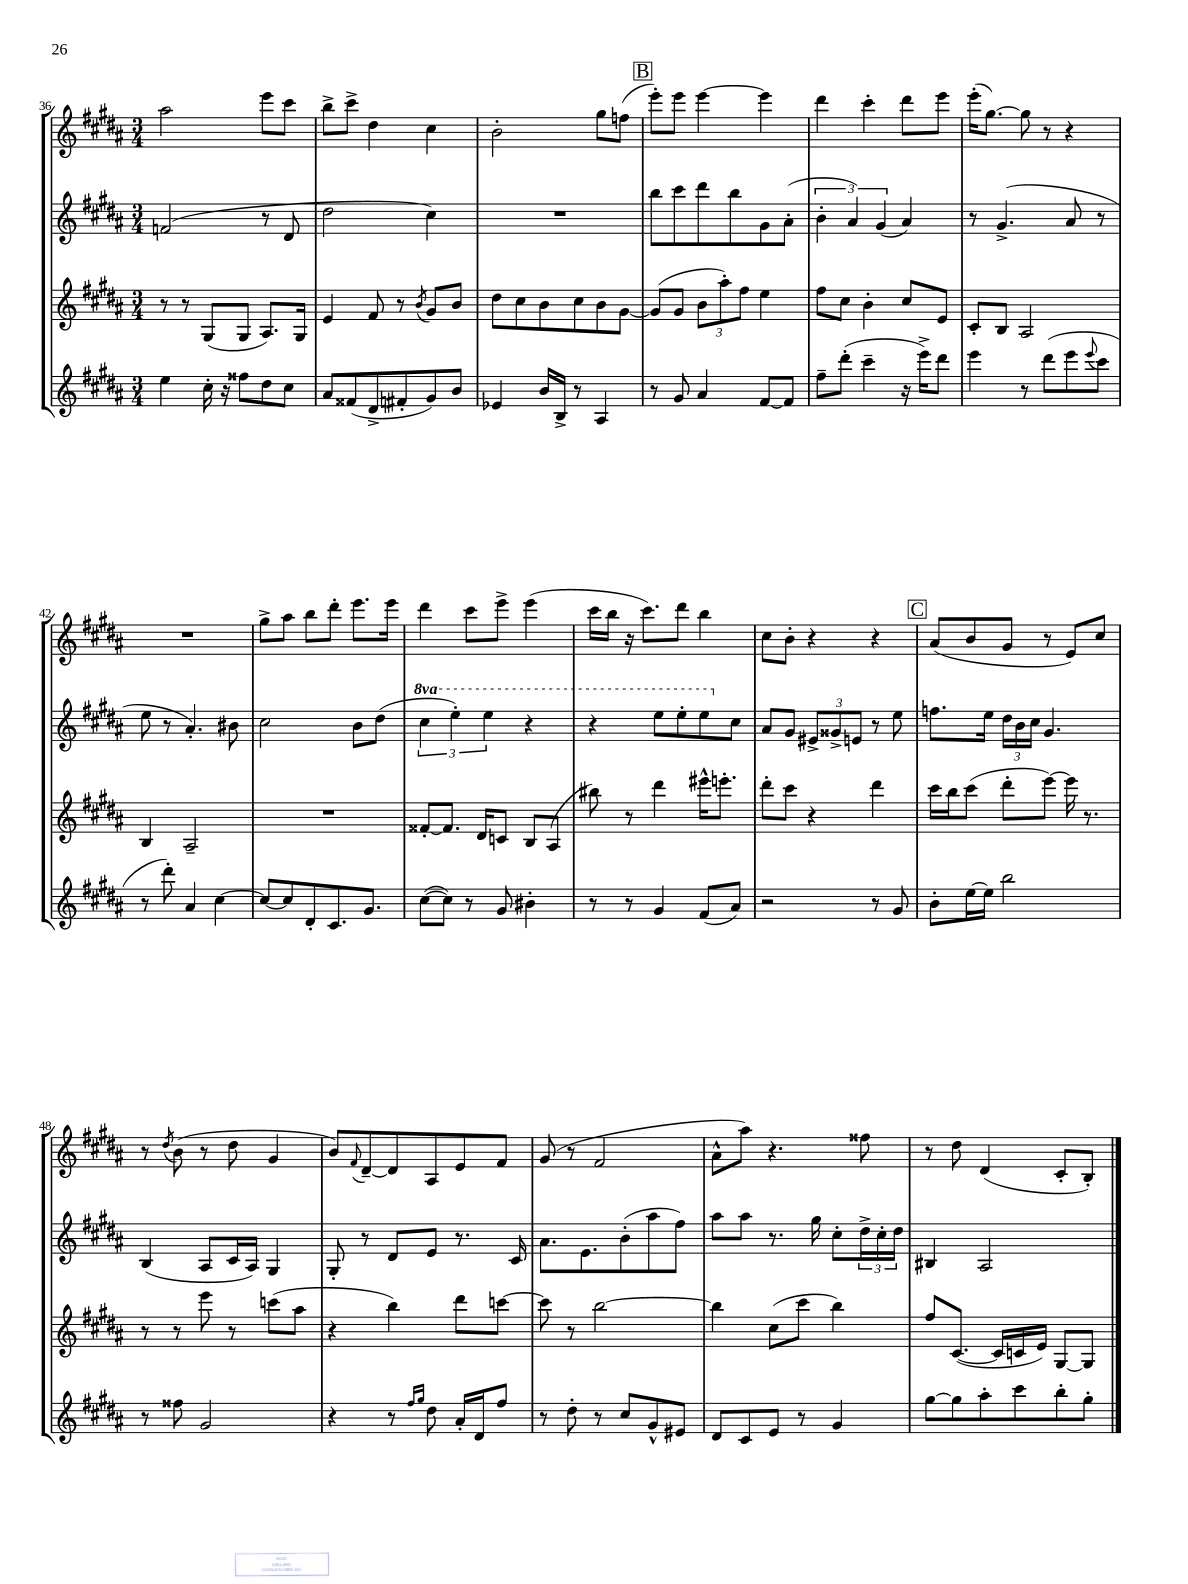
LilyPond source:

<<
\new StaffGroup <<
\new Staff = "s0" {
    \clef treble \key b \major \numericTimeSignature \time 3/4
    ais''2 e'''8 cis'''8 |
    b''8-> cis'''8-> dis''4 cis''4 |
    b'2-. gis''8 f''8( |
    \mark \markup { \box "B" } e'''8-.) e'''8 e'''4~ e'''4 |
    dis'''4 cis'''4-. dis'''8 e'''8 |
    e'''16-.( gis''8.~) gis''8 r8 r4 |
    R2. |
    gis''8-> ais''8 b''8 dis'''8-. e'''8. e'''16 |
    dis'''4 cis'''8 e'''8-> e'''4( |
    cis'''16 b''16 r16 cis'''8.) dis'''8 b''4 |
    cis''8 b'8-. r4 r4 |
    \mark \markup { \box "C" } ais'8( b'8 gis'8 r8 e'8) cis''8 |
    r8 \acciaccatura { dis''8 } b'8( r8 dis''8 gis'4 |
    b'8) \appoggiatura { fis'8 } dis'8~-- dis'8 ais8 e'8 fis'8 |
    gis'8( r8 fis'2 |
    ais'8-^ ais''8) r4. fisis''8 |
    r8 dis''8 dis'4( cis'8-. b8-.) \bar "|." |
}
\new Staff = "s1" {
    \clef treble \key b \major \numericTimeSignature \time 3/4 \set Staff.ottavationMarkups = #ottavation-simple-ordinals
    f'2( r8 dis'8 |
    dis''2 cis''4) |
    R2. |
    \mark \markup { \box "B" } b''8 cis'''8 dis'''8 b''8 gis'8 ais'8-.( |
    \tuplet 3/2 { b'4-. ais'4) gis'4( } ais'4) |
    r8 gis'4.->( ais'8 r8 |
    e''8 r8 ais'4.-.) bis'8 |
    cis''2 b'8 dis''8( |
    \tuplet 3/2 { \ottava #1 cis'''4 e'''4-.) e'''4 } r4 |
    r4 e'''8 e'''8-. e'''8 \ottava #0 cis''8 |
    ais'8 gis'8 \tuplet 3/2 { eis'8-> gisis'8-> e'8 } r8 e''8 |
    \mark \markup { \box "C" } f''8. e''16 \tuplet 3/2 { dis''16 b'16 cis''16 } gis'4. |
    b4( ais8 cis'16 ais16) gis4 |
    gis8-. r8 dis'8 e'8 r8. cis'16 |
    ais'8. e'8. b'8-.( ais''8 fis''8) |
    ais''8 ais''8 r8. gis''16 cis''8-. \tuplet 3/2 { dis''16-> cis''16-. dis''16 } |
    bis4 ais2 \bar "|." |
}
\new Staff = "s2" {
    \clef treble \key b \major \numericTimeSignature \time 3/4
    r8 r8 gis8( gis8 ais8.) gis16 |
    e'4 fis'8 r8 \acciaccatura { b'8 } gis'8 b'8 |
    dis''8 cis''8 b'8 cis''8 b'8 gis'8~ |
    \mark \markup { \box "B" } gis'8( gis'8 \tuplet 3/2 { b'8 ais''8-.) fis''8 } e''4 |
    fis''8 cis''8 b'4-. cis''8 e'8 |
    cis'8-. b8 ais2 |
    b4 ais2-- |
    R2. |
    fisis'8~-. fisis'8. dis'16 c'8 b8 ais8( |
    bis''8) r8 dis'''4 eis'''16-^ e'''8.-. |
    dis'''8-. cis'''8 r4 dis'''4 |
    \mark \markup { \box "C" } cis'''16 b''16 cis'''8( dis'''8-. e'''8~) e'''16 r8. |
    r8 r8 e'''8 r8 c'''8( ais''8 |
    r4 b''4) dis'''8 c'''8~ |
    c'''8 r8 b''2~ |
    b''4 cis''8( cis'''8 b''4) |
    fis''8 cis'8.~( cis'16 c'16 e'16) gis8~ gis8 \bar "|." |
}
\new Staff = "s3" {
    \clef treble \key b \major \numericTimeSignature \time 3/4
    e''4 cis''16-. r16 fisis''8 dis''8 cis''8 |
    ais'8 fisis'8( dis'8-> fis'8-. gis'8) b'8 |
    ees'4 b'16 b16-> r8 ais4 |
    \mark \markup { \box "B" } r8 gis'8 ais'4 fis'8~ fis'8 |
    fis''8-- dis'''8-.( cis'''4-- r16 e'''16->) dis'''8 |
    e'''4 r8 dis'''8( e'''8 \appoggiatura { e'''8 } cis'''8 |
    r8 dis'''8-.) ais'4 cis''4~ |
    cis''8~ cis''8 dis'8-. cis'8. gis'8. |
    cis''8~( cis''8) r8 gis'8 bis'4-. |
    r8 r8 gis'4 fis'8( ais'8) |
    r2 r8 gis'8 |
    \mark \markup { \box "C" } b'8-. e''16~ e''16 b''2 |
    r8 fisis''8 gis'2 |
    r4 r8 \grace { fis''16 gis''16 } dis''8 ais'16-. dis'16 fis''8 |
    r8 dis''8-. r8 cis''8 gis'8-^ eis'8 |
    dis'8 cis'8 e'8 r8 gis'4 |
    gis''8~ gis''8 ais''8-. cis'''8 b''8-. gis''8-. \bar "|." |
}
>>
>>
\layout { \context { \Score currentBarNumber = #36 } }
